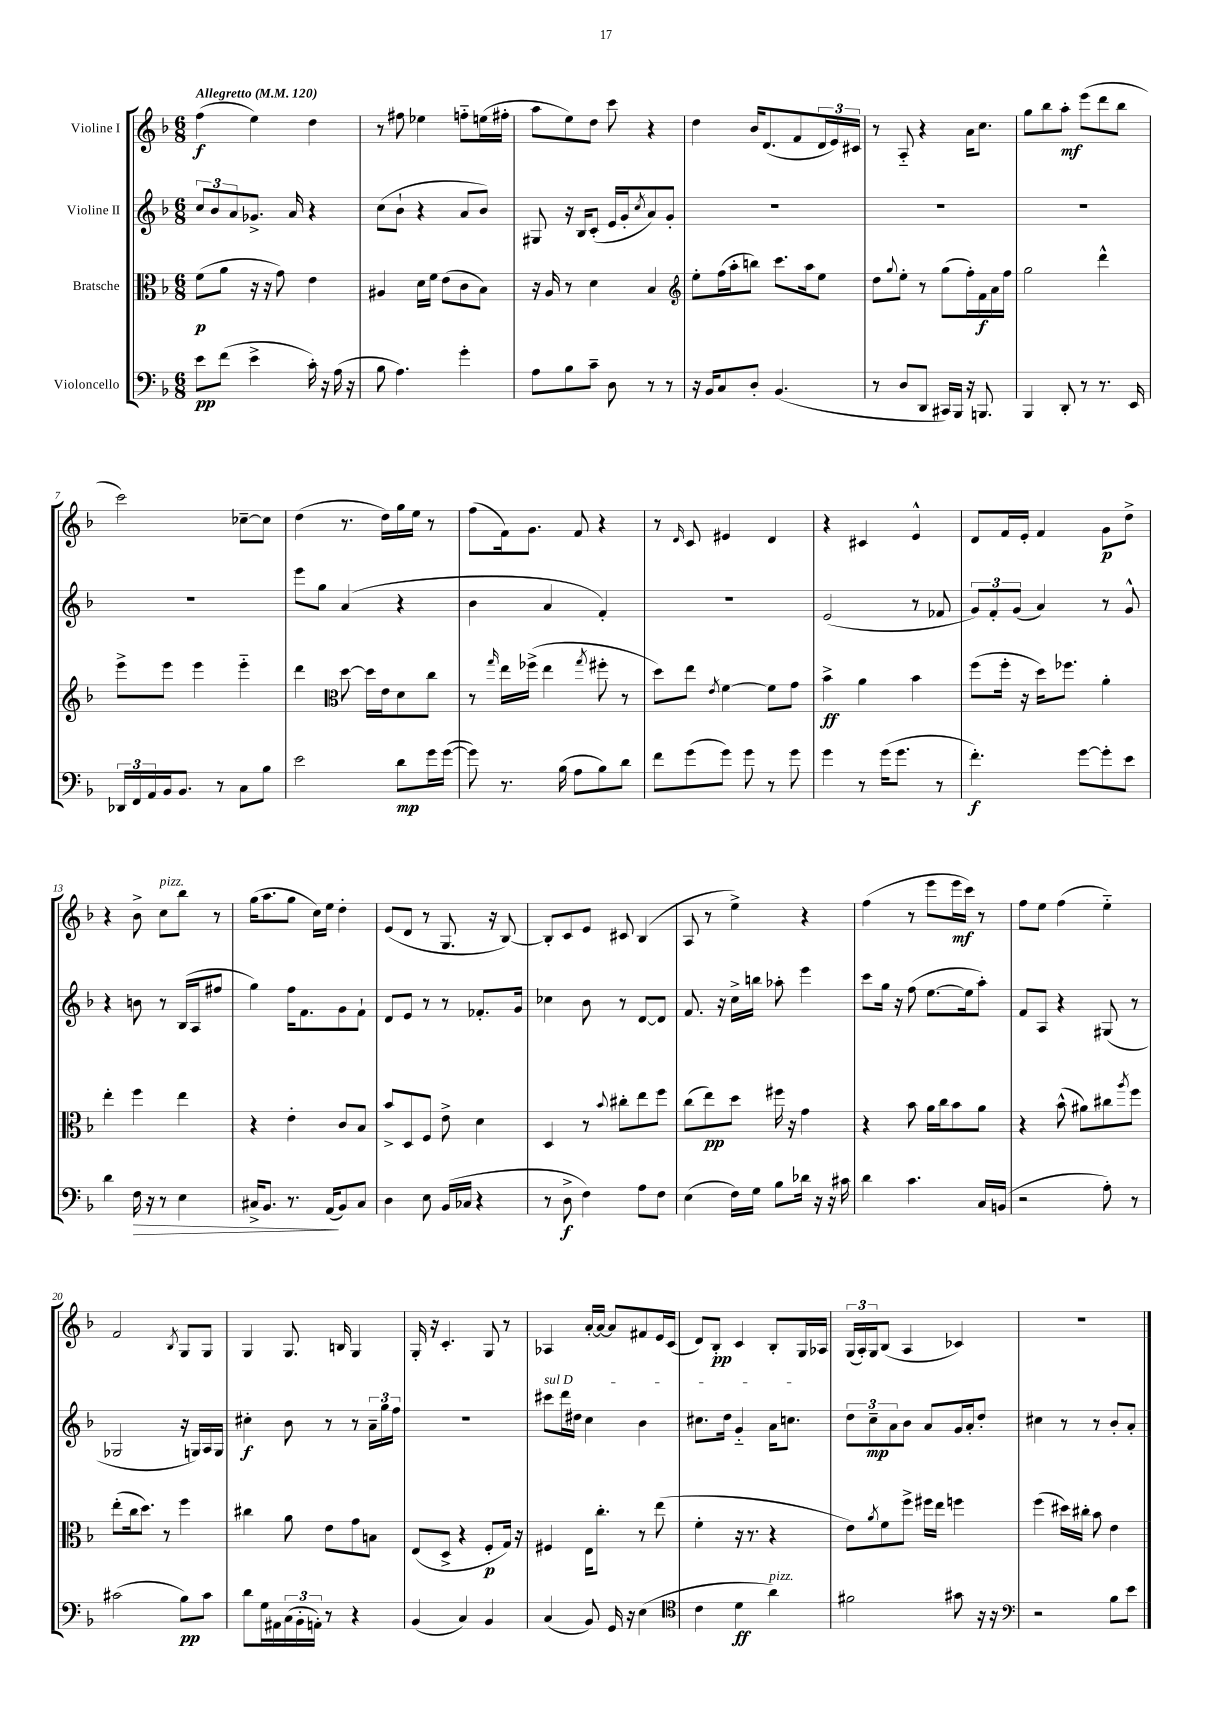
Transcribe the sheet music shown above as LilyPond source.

<<
\new StaffGroup <<
\new Staff = "s0" \with { instrumentName = "Violine I" } {
    \clef treble \key f \major \numericTimeSignature \time 6/8 \tempo "Allegretto" 4 = 120
    f''4\f( e''4) d''4 |
    r8 fis''8 ees''4 f''8-_ e''16( fis''16-. |
    a''8 e''8) d''8 c'''8 r4 |
    d''4 bes'16 d'8.( f'8 \tuplet 3/2 { d'16 e'16) cis'16 } |
    r8 a8-_ r4 a'16 c''8. |
    g''8 bes''8 a''8-.\mf e'''8( d'''8 bes''8 |
    c'''2) ces''8~-- ces''8 |
    d''4( r8. d''16) g''16 e''16 r8 |
    f''8( f'16) g'8. f'8 r4 |
    r8 \grace { d'16 } c'8 eis'4 d'4 |
    r4 cis'4 e'4-^ |
    d'8 f'16 e'16-. f'4 g'8\p d''8-> |
    r4 bes'8-> c''8^\markup { \italic "pizz." } bes''8 r8 |
    g''16( a''8. g''8 c''16) e''16 d''4-. |
    e'8( d'8 r8 g8. r16 bes8~) |
    bes8-. c'8 e'8 cis'8 bes4( |
    a8 r8 e''4->) r4 |
    f''4( r8 e'''8 e'''16\mf c'''16) r8 |
    f''8 e''8 f''4( e''4-_) |
    f'2 \acciaccatura { bes8 } g8 g8 |
    g4 g8. b16 g4 |
    g16-. r16 c'4.-. g8 r8 |
    aes4 a'16~-. a'16~ a'8 fis'8 e'16 c'16( |
    d'8) bes8-.\pp c'4 bes8-. g16 aes16 |
    \tuplet 3/2 { g16( a16-.) g16 } bes8( a4 ces'4) |
    R2. \bar "|." |
}
\new Staff = "s1" \with { instrumentName = "Violine II" } {
    \clef treble \key f \major \numericTimeSignature \time 6/8
    \tuplet 3/2 { c''8 bes'8 a'8 } ges'8.-> a'16 r4 |
    c''8( bes'8-! r4 a'8 bes'8) |
    gis8 r16 bes16 c'8-.( e'16 g'16-. \acciaccatura { c''8 } a'8) g'8-. |
    R2. |
    R2. |
    R2. |
    R2. |
    e'''8 g''8 a'4( r4 |
    bes'4 a'4 f'4-.) |
    R2. |
    e'2( r8 fes'8 |
    \tuplet 3/2 { g'8) f'8-. g'8( } a'4) r8 g'8-^ |
    r4 b'8 r8 bes16( a16 fis''8 |
    g''4) f''16 f'8. g'8 f'8-! |
    d'8 e'8 r8 r8 fes'8.-. g'16 |
    ces''4 bes'8 r8 d'8~ d'8 |
    f'8. r16 c''16-> b''16 aes''8-. e'''4 |
    c'''8 g''16 r16 f''8( e''8.~ e''16 a''8-.) |
    f'8 a8 r4 gis8( r8 |
    ges2 r16 g16) a16 g16 |
    cis''4-.\f bes'8 r8 r8 \tuplet 3/2 { a'16-- g''16 f''16 } |
    R2. |
    \once \override TextSpanner.bound-details.left.text = \markup { \italic "sul D" } cis'''8\startTextSpan d'''16 dis''16 c''4 bes'4 |
    cis''8. d''16 g'4-_ a'16 c''8.\stopTextSpan |
    \tuplet 3/2 { d''8 c''8--\mp a'8 } bes'8 a'8 g'16 a'16-. d''8-. |
    cis''4 r8 r8 bes'8-. a'8-. \bar "|." |
}
\new Staff = "s2" \with { instrumentName = "Bratsche" } {
    \clef alto \key f \major \numericTimeSignature \time 6/8
    f'8\p( a'8 r16 r16 g'8) e'4 |
    ais4 d'16 f'16 e'8( c'8 bes8) |
    r16 a16 r8 d'4 bes4 |
    \clef treble e''8-. f''16( a''16-. b''8) c'''8. a''16 e''8 |
    d''8 \appoggiatura { g''8 } e''8-. r8 g''8( f''16-.) f'16\f a'16 f''16 |
    g''2 d'''4-^ |
    e'''8-> e'''8 e'''4 e'''4-_ |
    d'''4 \clef alto d''8~ d''16 e'16 d'8 c''8 |
    r8 \grace { g''16 } e''16 fes''16->( e''4 \acciaccatura { g''8 } fis''8-. r8 |
    d''8) e''8 \acciaccatura { e'8 } f'4~ f'8 g'8 |
    bes'4->\ff a'4 bes'4 |
    f''8( f''16-. r16 d''16) fes''8. a'4-. |
    e''4-. f''4 e''4 |
    r4 e'4-. c'8 bes8 |
    bes'8-> d8 f8 e'8-> d'4 |
    d4 r8 \appoggiatura { bes'8 } cis''8-. e''8 f''8 |
    c''8( e''8\pp) d''8 fis''16 r16 g'4 |
    r4 bes'8 a'16 c''16 bes'8 a'8 |
    r4 bes'8-^( ais'8) cis''8 \acciaccatura { a''8 } f''8 |
    e''8-.( c''16 d''8.) r8 f''4 |
    cis''4 a'8 e'8 g'8 b8 |
    e8( d8-> r4 f8-.\p g16) r16 |
    fis4 e16 c''8.-. r8 e''8( |
    f'4-. r16 r8. r4 |
    e'8) \acciaccatura { a'8 } f'8 f''8-> fis''16 e''16 f''4 |
    f''4( dis''16) cis''16-. bes'8 e'4 \bar "|." |
}
\new Staff = "s3" \with { instrumentName = "Violoncello" } {
    \clef bass \key f \major \numericTimeSignature \time 6/8
    e'8\pp f'8( e'4-> c'16-.) r16 a16( r16 |
    bes8 a4.) g'4-. |
    a8 bes8 c'8-- d8 r8 r8 |
    r16 bes,16 c8 d8-. bes,4.( |
    r8 d8 d,8 cis,16) bes,,16 r16 b,,8. |
    bes,,4 d,8-. r8 r8. e,16 |
    \tuplet 3/2 { des,16 f,16 a,16 } bes,16 bes,8. r8 c8 bes8 |
    e'2 d'8\mp g'16 g'16~( |
    g'8) r8. bes16( a8 bes8) d'8 |
    f'8 g'8( g'8) g'8 r8 g'8 |
    g'4 r8 g'16( g'8. r8 |
    f'4.-.\f) g'8~ g'8-. e'8 |
    d'4 f16\> r16 r8 e4 |
    cis16-> bes,8. r8. a,16\!( bes,8) cis8 |
    d4 e8 bes,16( ces16 r4 |
    r8 d8->\f f4) a8 f8 |
    e4( f16) g16 bes8 des'16 r16 r16 cis'16 |
    d'4 c'4. c16 b,16( |
    r2 a8-.) r8 |
    cis'2( bes8\pp) cis'8 |
    d'8 g16 ais,16 \tuplet 3/2 { c16( bes,16-. a,16-.) } r8 r4 |
    bes,4( c4) bes,4 |
    c4( bes,8) g,16 r16 e4( |
    \clef tenor c'4 d'4\ff a'4^\markup { \italic "pizz." }) |
    fis'2 gis'8 r16 r16 |
    \clef bass r2 bes8 e'8 \bar "|." |
}
>>
>>
